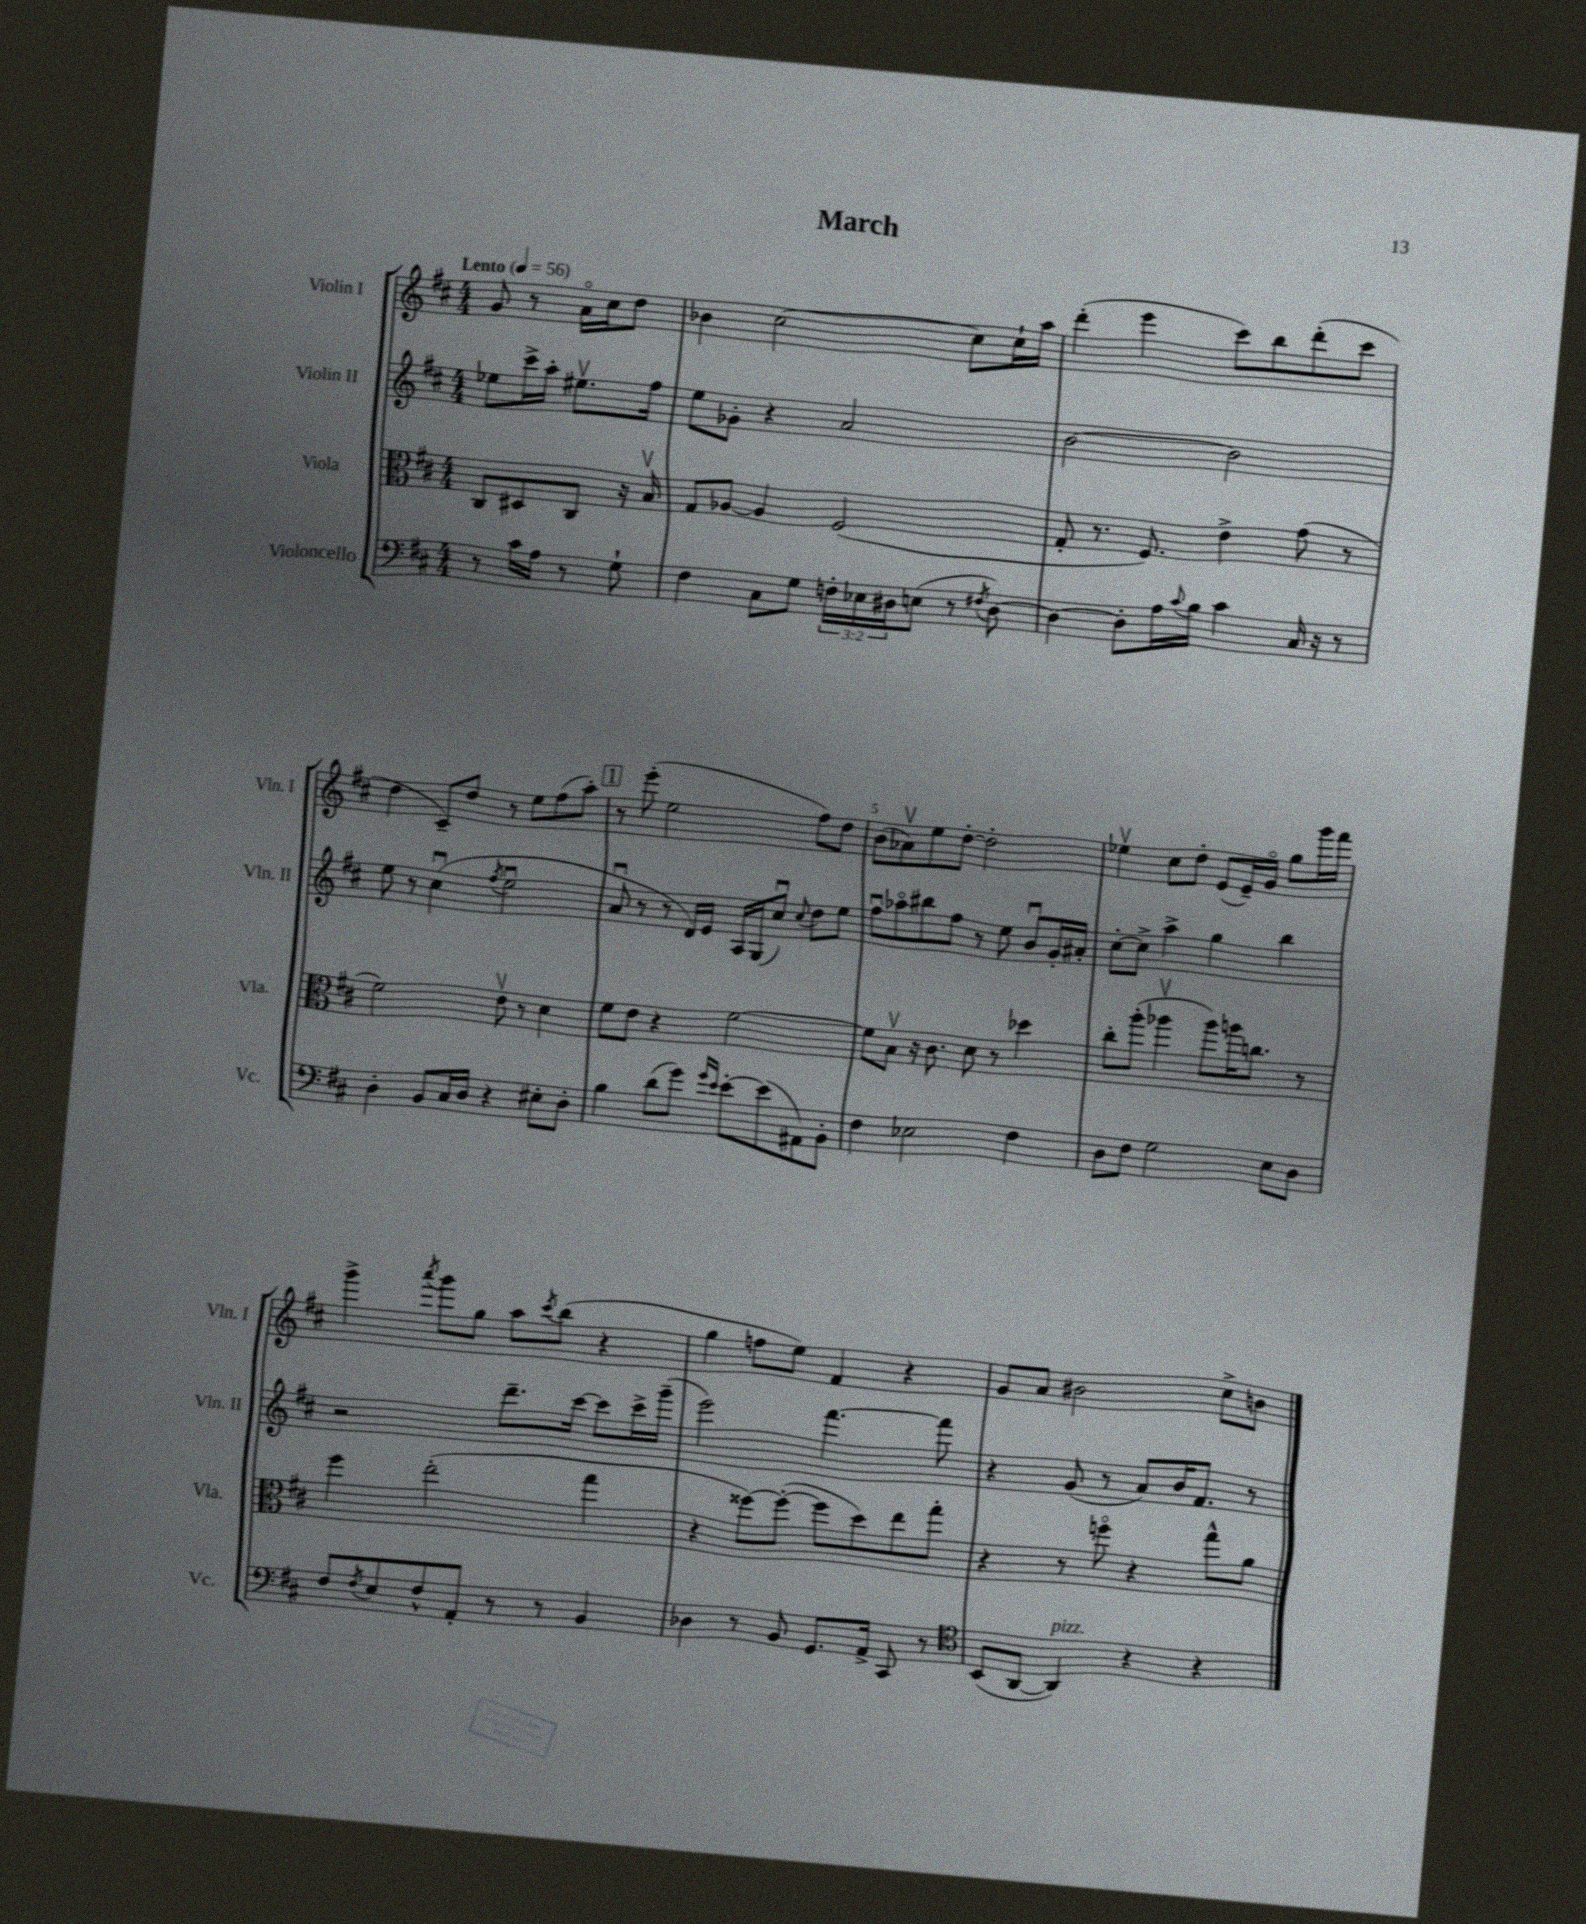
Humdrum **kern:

**kern	**kern	**kern	**kern
*part4	*part3	*part2	*part1
*staff4	*staff3	*staff2	*staff1
*I"Violoncello	*I"Viola	*I"Violin II	*I"Violin I
*I'Vc.	*I'Vla.	*I'Vln. II	*I'Vln. I
*clefF4	*clefC3	*clefG2	*clefG2
*k[f#c#]	*k[f#c#]	*k[f#c#]	*k[f#c#]
*M4/4	*M4/4	*M4/4	*M4/4
*MM56	*MM56	*MM56	*MM56
=	=	=	=
!	!	!	!LO:TX:a:B:t=Lento
8r	8C#/L	8ee-X\L	8g/
16c#\LL	8D#X/	16ccc#^\L	8r
16A\JJ	.	16aa'\JJ	.
8r	8C#/J	8.ee#Xv\L	16a\LL
.	.	.	16cc#\J
8G`\	16r	.	8dd\J
.	16Bv/	16ff#\Jk	.
=1	=1	=1	=1
4F#\	8G/L	8ee\L	4b-X\
.	[8A-X/J	8g-X'\J	.
8C#\L	4A-/]	4r	[2cc#\
8G\J	.	.	.
24Fn'\LL	(2F#/	2a/	.
24E-X\	.	.	.
24D#X\J	.	.	.
(8En\J	.	.	.
8r	.	.	8cc#\L]
8qF#X/	.	.	.
[8D#\)	.	.	16cc#`\L
.	.	.	16aa\JJ
=2	=2	=2	=2
4D#\_	8G'/	[2b\	(4ddd'\
.	8.r	.	.
8D#'\L]	.	.	4eee\
.	8.F#/)	.	.
16A\L	.	.	.
8qqc#/	.	.	.
16B\JJ	.	.	.
4c#\	4e^\	2b\]	8ccc#\L)
.	.	.	8bb\
16C#/	(8g\	.	(8ddd'\
16r	.	.	.
8r	8r	.	8ccc#\J
!!LO:LB:g=z
=3	=3	=3	=3
4D'\	2f#\)	8ee\	4dd\
.	.	8r	.
8BB/L	.	(4cc#u\	8c#~/L)
16C#/L	.	.	8dd/J
16D/JJ	.	.	.
.	.	8qff#/	.
4r	8ev\	2eeu\	8r
.	8r	.	8ee\L
8E#X'\L	4d\	.	(8ff#\
8D'\J	.	.	8aa'\J)
!!LO:REH:place=s1:t=1
=4	=4	=4	=4
4B\	8f#\L	8au/	8r
.	8e\J	8r	(8eee'\
(8d\L	4r	8r	2ee\
8g\J)	.	16d/LL)	.
.	.	16e/JJ	.
16qqg/LL	.	.	.
16qqe/JJ	.	.	.
[8e'\L	[2f#\	16A/LL	.
.	.	(16G/J	.
(8e\]	.	8cc#u/J)	.
.	.	8qqcc#/	.
8AA#X\)	.	8dd\L	8ff#\L)
8BB'\J	.	8ee\J	8dd\J
=5	=5	=5	=5
4F#\	8f#\L]	8ff#u\L	(8b\L
.	8Bv\J	8aa-X\	8a-Xv\)
2E-X\	16r	8bb#X\	8ee\
.	8.c#\	.	.
.	.	8ff#\J	[8dd'\J
.	8d\	8r	2dd'\]
.	8r	8ee\	.
4F#\	4dd-X\	8bu/L	.
.	.	16g'/L	.
.	.	16a#X'/JJ	.
=6	=6	=6	=6
8D\L	8cc#'\L	[8cc#'\L	4ee-Xv\
8F#\J	(8aa'\J	8cc#^\J]	.
2G\	4aa-Xv\	4aa^\	8cc#\L
.	.	.	8dd'\J
.	8aa-\L)	4gg\	(8e/L
.	16aan\K	.	16e~/L)
.	8.ccn\J	.	16g/JJ
8E\L	.	4bb\	8gg\L
8D\J	8r	.	16ggg\L
.	.	.	16fff#\JJ
!!LO:LB:g=z
=7	=7	=7	=7
8F#/L	4ff#\	2r	4ggg^\
8qF#/	.	.	.
8E/	.	.	.
.	.	.	8qaaa/
8F#^^/	(2ee'\	.	8ggg\L
8AA'/J	.	.	8gg\J
8r	.	8.ddd~\L	8aa\L
.	.	.	8qccc#/
8r	.	.	(8bb\J
.	.	[16ccc#\Jk	.
4BB/	4gg\	8ccc#\L]	4r
.	.	16ccc#^\L	.
.	.	(16ggg~\JJ	.
=8	=8	=8	=8
4D-X\	4r	2eee\)	4gg\
8r	[8ff##X\L)	.	8ffn\L
8BB/	(8ff##'\J_	.	8ee\J)
8.GG/L	8ff##\L]	[4.fff#\	4f#/
.	8dd\)	.	.
16AA^/Jk	.	.	.
8CC#/	8ee\	.	4r
8r	8gg'\J	8fff#\]	.
=9	=9	=9	=9
*clefC4	*	*	*
(8BB/L	4r	4r	8g/L
[8AA/J	.	.	8a/J
!LO:TX:a:i:t=pizz.	!	!	!
4AA/])	8r	(8g/	2b#X\
.	8ffn\	8r	.
4r	4r	8a/L)	.
.	.	16b/K	.
.	.	8.f#/J	.
4r	8gg^^\L	.	8cc#^\L
.	8a\J	8r	8bn\J
==	==	==	==
*-	*-	*-	*-
